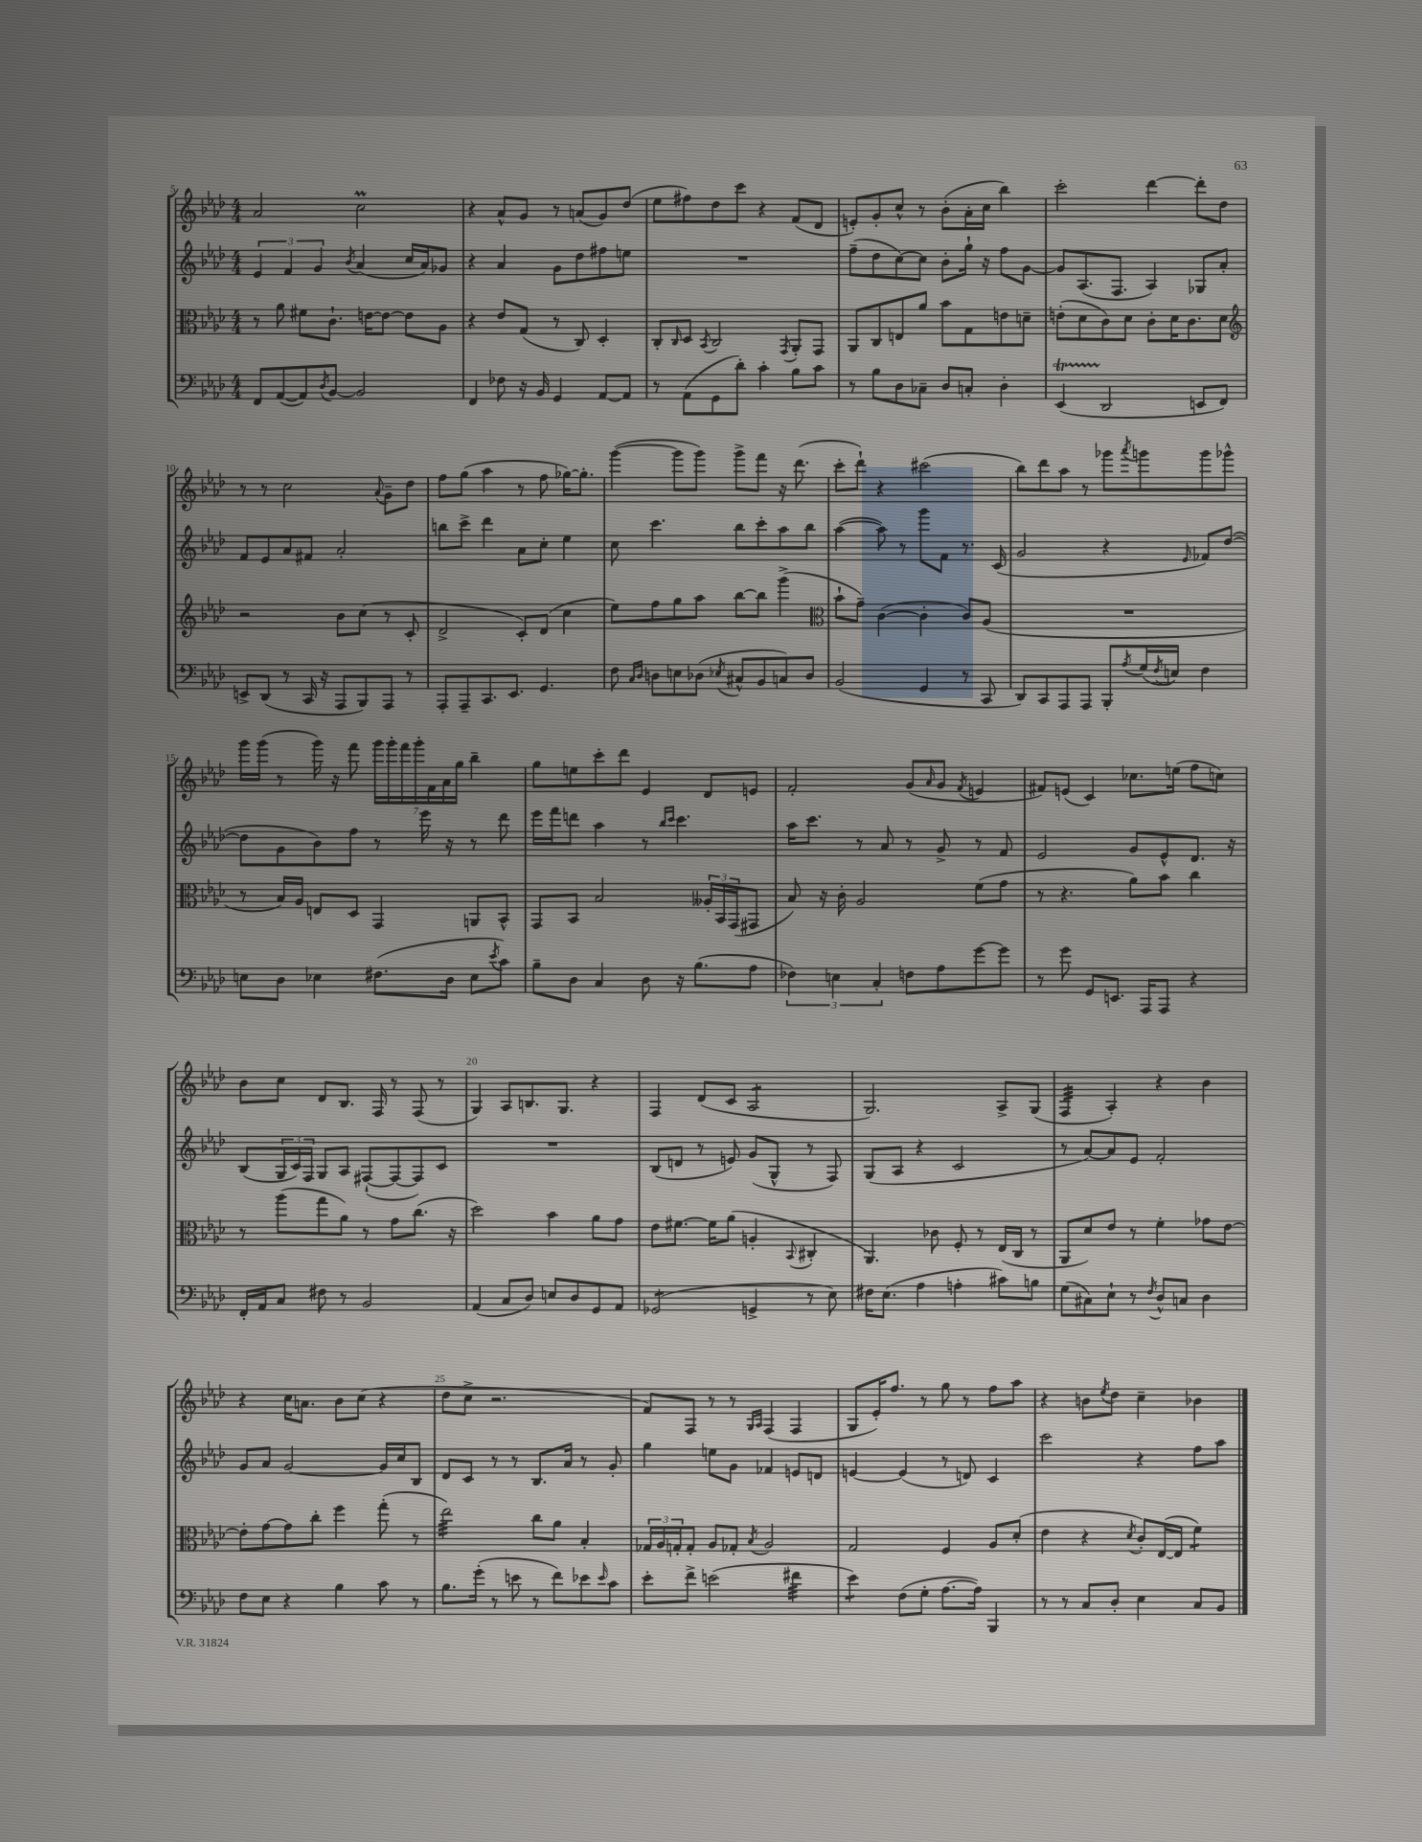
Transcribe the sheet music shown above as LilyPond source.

<<
\new StaffGroup <<
\new Staff = "s0" {
    \clef treble \key aes \major \numericTimeSignature \time 4/4
    aes'2 c''2\prall |
    r4 aes'8-^ g'8 r8 a'8( g'8) des''8( |
    ees''8 fis''8) des''8 c'''8 r4 f'8( des'8 |
    e'8-.) g'8-. c''8-^ r8 bes'8-.( aes'16-. c''16 bes''4) |
    c'''2-. des'''4~ des'''8-. des''8 |
    r8 r8 c''2 \appoggiatura { aes'8 } g'8-- des''8 |
    f''8 g''8( aes''4 r8 f''8 ges''16~) ges''8.-. |
    g'''4~( g'''8 g'''8) g'''8-> f'''8 r16 des'''8.( |
    c'''8-. des'''8-!) r4 cis'''2( |
    bes''8) des'''8 aes''8 r8 ges'''8 \acciaccatura { aes'''8 } g'''8 g'''8 ges'''8-^ |
    g'''16 g'''16( r8 g'''16) r16 f'''8 \tuplet 7/4 { g'''16 g'''16-. f'''16 g'''16-. f'16 aes'16 g''16 } bes''4-- |
    g''8 e''8 c'''8-. des'''8 ees'4 des'8 e'8 |
    f'2-. g'8( \grace { aes'16 } g'8 \acciaccatura { f'8 } e'4 |
    fis'8) e'8( c'4) ces''8. e''16( f''8 c''8) |
    bes'8 c''8 des'8 bes8. f16 r8 f8( r8 |
    g4) aes8 b8. g8. r4 |
    f4 des'8( c'8 aes2:8 |
    g2.) aes8-> g8( |
    f4:32 aes4-.) r4 bes'4 |
    r4 c''16 a'8. bes'8 c''8( r4 |
    des''8 c''8-> r2. |
    f'8) f8 r8 r8 \grace { g16 aes16 } f4( f4 |
    g8 ees'16-.) f''8. r8 g''8 r8 f''8 aes''8 |
    r4 b'8 \acciaccatura { ees''8 } des''8 c''4-- bes'4 \bar "|." |
}
\new Staff = "s1" {
    \clef treble \key aes \major \numericTimeSignature \time 4/4
    \tuplet 3/2 { ees'4 f'4 g'4 } \acciaccatura { bes'8 } aes'4( c''16 aes'16) ges'8 |
    r4 aes'4 g'8 des''8 fis''8 e''8 |
    R1 |
    f''8--( des''8 c''8~) c''8 bes'8-. g''16-! r16 f''8 g'8~ |
    g'8 aes8.( f8. aes4) ges8 aes'8-. |
    f'8 ees'8 aes'8 fis'8 aes'2-. |
    b''8 c'''8-> des'''4 aes'8 c''8-. ees''4 |
    c''8 c'''4. bes''8 c'''8-. aes''8 bes''8 |
    aes''4~( aes''8) r8 g'''8 f'8 r8. c'16( |
    g'2 r4 \grace { ees'16 } fes'8) des''8~( |
    des''8 g'8 bes'8) f''8 r8 ees'''16 r16 r8 des'''8 |
    ees'''16 f'''16 d'''8 aes''4 r8 \grace { bes''16 c'''16 } c'''4. |
    aes''16 c'''8. r8 aes'8 r8 g'8-> r8 f'8 |
    ees'2 g'8 ees'8-^ des'8. r16 |
    bes8( \tuplet 3/2 { g16 c'16) f16 } g8 aes8 fis8~-!( fis8~ fis8) c'8 |
    R1 |
    bes8( d'8 r8 e'8) g'8( g8-^ r8 f8) |
    g8( aes8 r4 c'2 |
    r8 aes'8~) aes'8 ees'8 f'2-. |
    g'8 aes'8 g'2~ g'16 c''16 bes8 |
    des'8 c'8 r8 r8 bes8. aes'16 r8 g'8-. |
    g''4 e''8 g'8 fes'4 e'8 d'8 |
    e'4~ e'4( r8 d'8) c'4 |
    c'''2 r4 f''8 aes''8 \bar "|." |
}
\new Staff = "s2" {
    \clef alto \key aes \major \numericTimeSignature \time 4/4
    r8 aes'8 fis'8 c'8.-! e'16~ e'8~ e'8 aes8 |
    r4 ees'8 g8( r8 c8) des4-. |
    c8-. \grace { c16 } des8 \acciaccatura { bes,8 } c2 \acciaccatura { g,8 } aes,8-. g,8 |
    aes,8 c8 e8 aes'8 bes'8 g8 e'8 d'8-- |
    e'8-.( des'8 c'8) des'8 c'8-. des'16 c'8. des'8 |
    \clef treble r2 bes'8 c''8( r8 c'8-. |
    des'2-> c'8-.) des'8( c''4 |
    ees''8) f''8 g''8 aes''8 bes''8~ bes''8 g'''4->( |
    \clef alto bes'8-! g'8--) c'4~( c'4-. c'8) aes8( |
    R1 |
    r8 bes16) aes16 e8 des8 g,4 a,8 bes,8-^ |
    g,8 bes,8 bes2 \tuplet 3/2 { aeses16-. bes,16 g,16( } gis,8 |
    bes8) r16 c'16-. aes2 f'8( g'8 |
    r8 r4. aes'8) bes'8 c''4 |
    r8 aes''8( g''8 aes'8) r8 g'8 c''8.( r16 |
    des''2) bes'4 aes'8 g'8 |
    ees'8 fis'8.~ fis'16 aes'8( a4-. \appoggiatura { bes,8 } cis4-. |
    aes,4.) ces'8 f8-. r8 ees16( c16 r8 |
    aes,8 des'8) ees'8 r8 f'4-. ges'8 ees'8~ |
    ees'8-. g'8~ g'8 c''8-. f''4 g''8-.( r8 |
    ees''2:32) c''8 aes'8 bes4-. |
    \tuplet 3/2 { ges16 aes16 g16-. } g8-. aes8 ges8-. \acciaccatura { bes8 } aes2 |
    g2 f4 aes8 des'8-.( |
    ees'4 r4 \acciaccatura { des'8 } c'8-.) ees16~( ees16 f'4:8) \bar "|." |
}
\new Staff = "s3" {
    \clef bass \key aes \major \numericTimeSignature \time 4/4
    f,8 aes,8~( aes,8) \acciaccatura { des8 } bes,8~ bes,2 |
    f,4 fes8 r16 bes,16 g,4 aes,8~ aes,8 |
    r8 aes,8( g,8 des'8-.) c'4-. bes8 c'8 |
    r8 bes8 des8 ces8-- des8 c8-. des4-. |
    ees,4\startTrillSpan( des,2\stopTrillSpan e,8 f,8) |
    e,8-> des,8( r8 c,16 r16 aes,,8 bes,,8) aes,,8 r8 |
    aes,,8-. aes,,8-- c,8. ees,8. g,4. |
    f8 \grace { c16 des16 } d8 e8 des8( \acciaccatura { ees8 } cis8-^ bes,8 c8) des8 |
    bes,2( g,4 r8 c,8 |
    des,8) c,8 aes,,8 aes,,8 bes,,8-. \acciaccatura { aes8 } g16( \acciaccatura { f8 } e16) f4 |
    e8 des8 ees4 fis8.( des16 ees8 \acciaccatura { ees'8 } c'8) |
    bes8-- des8 c4 des8 r16 bes8.( aes8 |
    \tuplet 3/2 { fes4) e4 c4-. } f8 aes8 g'8~ g'8 |
    r8 g'8 g,8 e,8. aes,,16 aes,,8 r4 |
    f,16-. aes,16 c8 fis8 r8 bes,2 |
    aes,4( c8 des8) e8 des8 g,8 aes,8 |
    ges,2:8( g,4-> r8 ees8) |
    fis16 ees8.( aes4 a4-. cis'8) b8 |
    g8( cis8) ees8-! r8 \acciaccatura { f8 } des8-^ c8 des4 |
    f8 ees8 r4 bes4 c'8 r8 |
    bes8. g'16-.( r8 e'8 r8 f'8) ees'8 \grace { ees'16 } c'8 |
    ees'8-. f'8-> e'2( fis'4:32 |
    ees'4:8) f8( g8-. aes8.~ aes16) bes,,4 |
    r8 r8 c8 des8-. ees4 c8 bes,8 \bar "|." |
}
>>
>>
\layout { \context { \Score currentBarNumber = #5 \override BarNumber.break-visibility = ##(#f #t #t) barNumberVisibility = #(every-nth-bar-number-visible 5) } }
